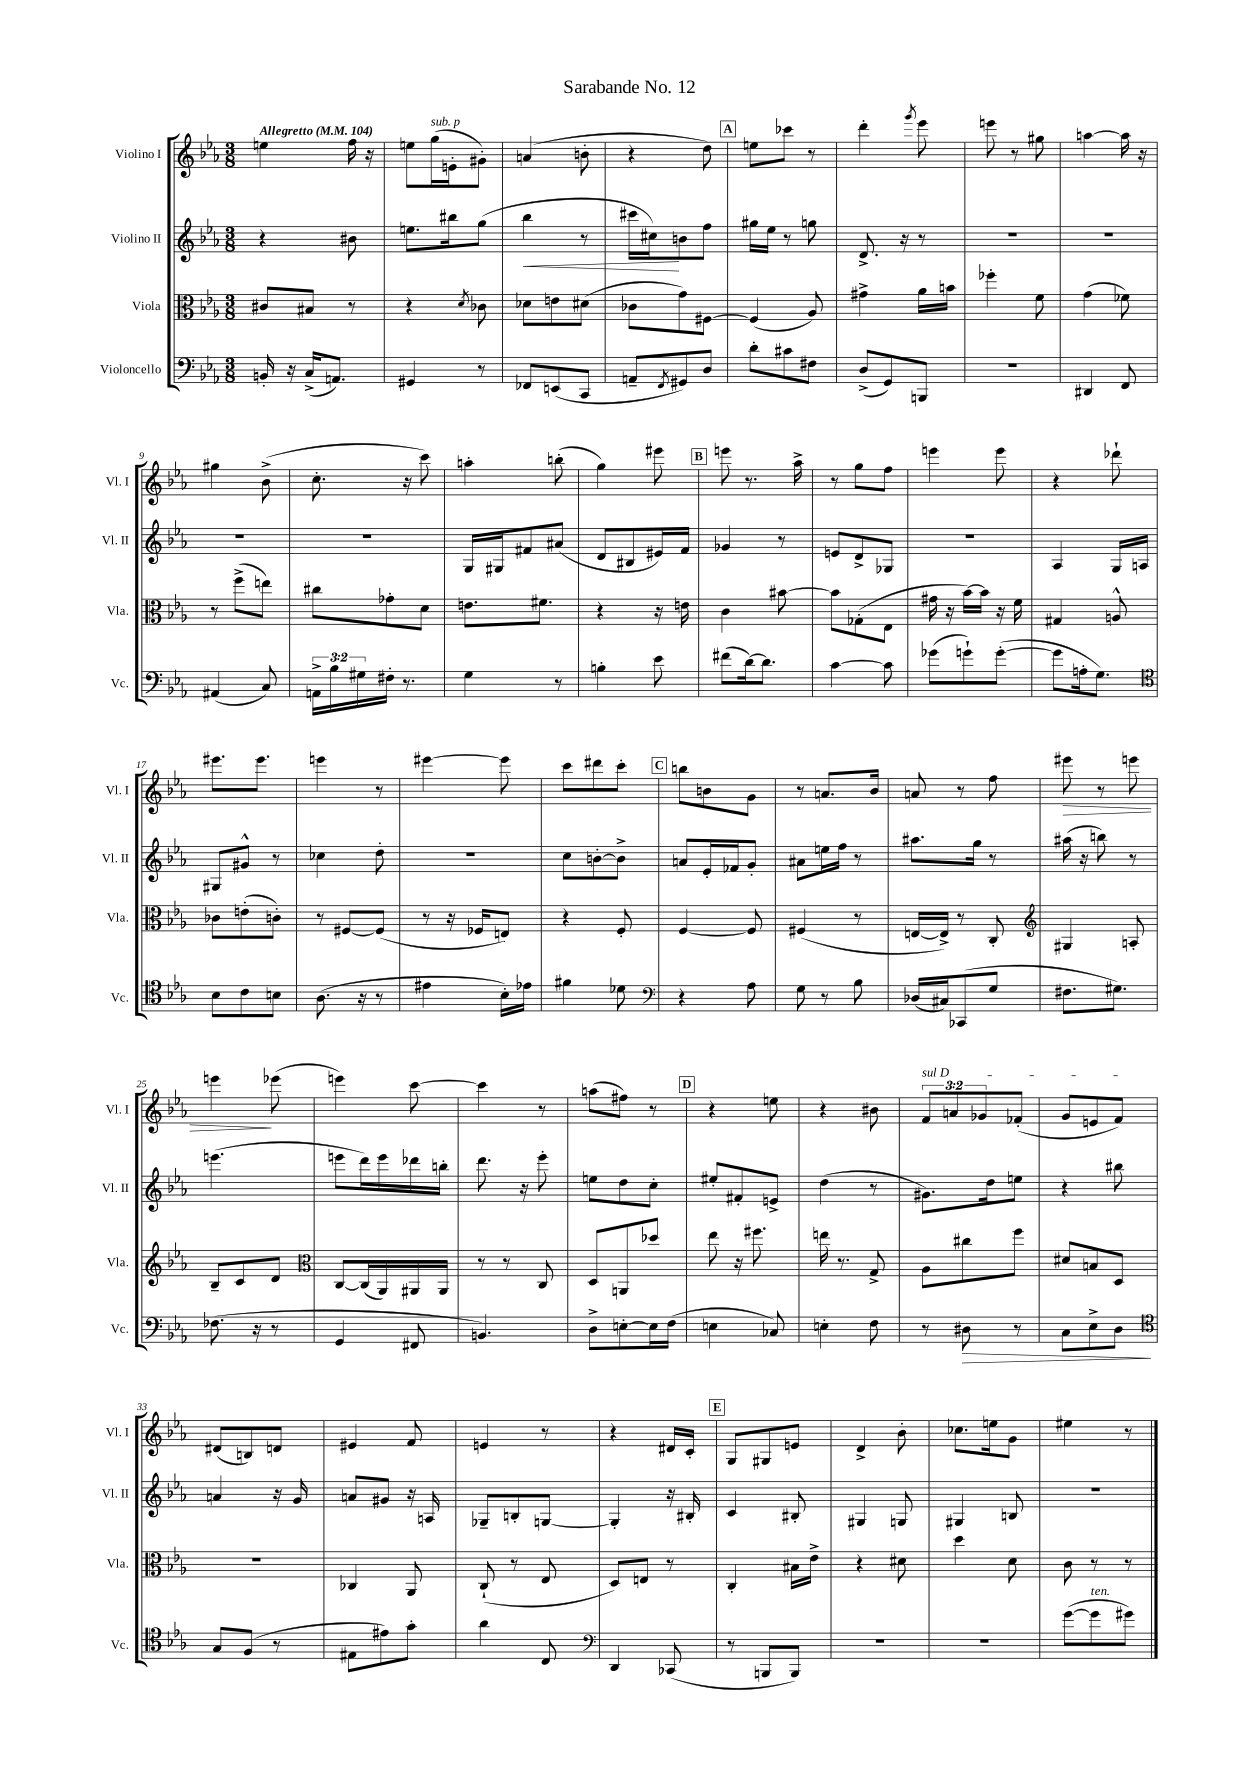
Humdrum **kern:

**kern	**dynam	**kern	**kern	**dynam	**kern	**dynam
*part4	*part4	*part3	*part2	*part2	*part1	*part1
*staff4	*staff4	*staff3	*staff2	*staff2	*staff1	*staff1
*I"Violoncello	*	*I"Viola	*I"Violino II	*	*I"Violino I	*
*I'Vc.	*	*I'Vla.	*I'Vl. II	*	*I'Vl. I	*
*clefF4	*	*clefC3	*clefG2	*	*clefG2	*
*k[b-e-a-]	*	*k[b-e-a-]	*k[b-e-a-]	*	*k[b-e-a-]	*
*M3/8	*	*M3/8	*M3/8	*	*M3/8	*
*MM104	*	*MM104	*MM104	*	*MM104	*
=1	=1	=1	=1	=1	=1	=1
!	!	!	!	!	!LO:TX:a:B:t=Allegretto	!
16BBn'/	.	8c#X/L	4r	.	4een\	.
16r	.	.	.	.	.	.
(16C^/KL	.	8B#X/J	.	.	.	.
8.AAn/J)	.	.	.	.	.	.
.	.	8r	8b#X\	.	16ff\	.
.	.	.	.	.	16r	.
=2	=2	=2	=2	=2	=2	=2
4GG#X/	.	4r	8.een\L	.	8een\L	.
!	!	!	!	!	!LO:TX:a:i:t=sub. p	!
.	.	.	.	.	(16gg\L	.
.	.	.	16bb#X\k	.	16en'\J	.
.	.	8qd/	.	.	.	.
8r	.	8c-X\	(8gg\J	.	8g#X'\J)	.
=3	=3	=3	=3	=3	=3	=3
!	!	!	!	!LO:HP:b	!	!
8FF-X/L	.	8d-X\L	4bb-\	<	(4an/	.
(8EEn/	.	8en\	.	.	.	.
8CC/J	.	(8d#X\J	8r	.	8bn'\	.
=4	=4	=4	=4	=4	=4	=4
8AAn~/L	.	8c-X\L	16ccc#X\LL	.	4r	.
.	.	.	16cc#X\J)	.	.	.
8qFF/	.	.	.	.	.	.
8GG#X/)	.	8g\)	8bn\	[	.	.
8D/J	.	[8F#X\J	8ff\J	.	8dd\)	.
!!LO:REH:place=s1:t=A
=5	=5	=5	=5	=5	=5	=5
8d'\L	.	(4F#/]	16gg#X\LL	.	8een\L	.
.	.	.	16ee-\JJ	.	.	.
8c#X\	.	.	8r	.	8ccc-X\J	.
8F#X\J	.	8A-/)	8ggn\	.	8r	.
=6	=6	=6	=6	=6	=6	=6
(8D^/L	.	4g#X^\	8.d^/	.	4ddd'\	.
8GG/)	.	.	.	.	.	.
.	.	.	16r	.	.	.
.	.	.	.	.	8qggg/	.
8BBBn/J	.	16a-\LL	8r	.	8eee-\	.
.	.	16bn\JJ	.	.	.	.
=7	=7	=7	=7	=7	=7	=7
4.r	.	4ff-X'\	4.r	.	8eeen\	.
.	.	.	.	.	8r	.
.	.	8f\	.	.	8gg#X\	.
=8	=8	=8	=8	=8	=8	=8
4DD#X/	.	(4g\	4.r	.	[4aan\	.
8FF/	.	8f-X\)	.	.	16aa\]	.
.	.	.	.	.	16r	.
!!LO:LB:g=z
=9	=9	=9	=9	=9	=9	=9
(4AA#X/	.	8r	4.r	.	4gg#X\	.
.	.	(8ff^\L	.	.	.	.
8C/)	.	8een\J)	.	.	(8b-^\	.
=10	=10	=10	=10	=10	=10	=10
24AAn^\LL	.	8cc#X\L	4.r	.	8.cc'\	.
24B-\	.	.	.	.	.	.
24G#X\	.	.	.	.	.	.
16F#X'\JJ	.	8g-X'\	.	.	.	.
8.r	.	.	.	.	16r	.
.	.	8d\J	.	.	8ccc\)	.
=11	=11	=11	=11	=11	=11	=11
4G\	.	8.en\L	16G/LL	.	4aan'\	.
.	.	.	16G#X/J	.	.	.
.	.	.	8f#X/	.	.	.
.	.	8.f#X\J	.	.	.	.
8r	.	.	(8a#X/J	.	(8bbn'\	.
=12	=12	=12	=12	=12	=12	=12
4Bn'\	.	4r	8d/L	.	4gg\)	.
.	.	.	8B#X/	.	.	.
8e-\	.	16r	16e#X/L)	.	8eee#X\	.
.	.	16en\	16f/JJ	.	.	.
!!LO:REH:place=s1:t=B
=13	=13	=13	=13	=13	=13	=13
(8f#X\L	.	4c\	4g-X/	.	8eeen\	.
[16d\k)	.	.	.	.	8.r	.
8.d\J]	.	.	.	.	.	.
.	.	[8b#X\	8r	.	.	.
.	.	.	.	.	16aa-^\	.
=14	=14	=14	=14	=14	=14	=14
[4c\	.	8b#\L]	8en/L	.	8r	.
.	.	(8G-X'\	8d^/	.	8gg\L	.
8c\]	.	8E-\J	8G-X/J	.	8ff\J	.
=15	=15	=15	=15	=15	=15	=15
(8g-X\L	.	16g#X\	4.r	.	4eeen\	.
.	.	16r	.	.	.	.
8gn`\)	.	[16b-\LL)	.	.	.	.
.	.	16b-\JJ]	.	.	.	.
([8g'\J	.	16r	.	.	8eee\	.
.	.	16f\	.	.	.	.
=16	=16	=16	=16	=16	=16	=16
8g\L]	.	4G#X/	4A-/	.	4r	.
16An'\k	.	.	.	.	.	.
8.G\J)	.	.	.	.	.	.
.	.	8An^^/	16G/LL	.	8ddd-X`\	.
.	.	.	16An/JJ	.	.	.
!!LO:LB:g=z
=17	=17	=17	=17	=17	=17	=17
*clefC4	*	*	*	*	*	*
8B-\L	.	8c-X\L	8G#X/L	.	8.eee#X\L	.
8c\	.	(8en'\	8g#X^^/J	.	.	.
.	.	.	.	.	8.eee#\J	.
8Bn\J	.	8cn'\J)	8r	.	.	.
=18	=18	=18	=18	=18	=18	=18
(8.A-\	.	8r	4cc-X\	.	4eeen\	.
.	.	[8F#X/L	.	.	.	.
16r	.	.	.	.	.	.
8r	.	(8F#/J]	8dd'\	.	8r	.
=19	=19	=19	=19	=19	=19	=19
4e#X\	.	8r	4.r	.	[4eee#X\	.
.	.	16r	.	.	.	.
.	.	16F-X/KL	.	.	.	.
16B-'\LL)	.	8En/J)	.	.	8eee#\]	.
16e-X\JJ	.	.	.	.	.	.
=20	=20	=20	=20	=20	=20	=20
4f#X\	.	4r	8cc\L	.	8ccc\L	.
.	.	.	[8bn'\	.	8ddd#X\	.
8d-X\	.	8F'/	8b^\J]	.	8ccc'\J	.
!!LO:REH:place=s1:t=C
=21	=21	=21	=21	=21	=21	=21
*clefF4	*	*	*	*	*	*
4r	.	[4F/	8an/L	.	8bbn\L	.
.	.	.	16e-'/L	.	8bn\	.
.	.	.	16f-X/J	.	.	.
8A-\	.	8F/]	8g'/J	.	8g\J	.
=22	=22	=22	=22	=22	=22	=22
8G\	.	(4F#X/	8a#X\L	.	8r	.
8r	.	.	16een\L	.	8.an/L	.
.	.	.	16ff\JJ	.	.	.
8B-\	.	8r	8r	.	.	.
.	.	.	.	.	16b-/Jk	.
=23	=23	=23	=23	=23	=23	=23
(16D-X/LL	.	[16En/LL	8.aa#X\L	.	8an/	.
16C#X/J)	.	16E^/JJ])	.	.	.	.
(8CC-X/	.	8r	.	.	8r	.
.	.	.	16gg\Jk	.	.	.
8G/J	.	8C'/	8r	.	8ff\	.
=24	=24	=24	=24	=24	=24	=24
*	*	*clefG2	*	*	*	*
!	!	!	!	!	!	!LO:HP:b
8.F#X\L	.	4G#X/	(16aa#X\	.	8eee#X\	>
.	.	.	16r	.	.	.
.	.	.	8bbn\)	.	8r	.
8.G#X\J)	.	.	.	.	.	.
.	.	8An'/	8r	.	8eeen\	.
!!LO:LB:g=z
=25	=25	=25	=25	=25	=25	=25
(8.F-X\	.	8B-~/L	(4.eeen\	.	4eeen\	.
.	.	8c/	.	.	.	.
16r	.	.	.	.	.	.
8r	.	8d/J	.	.	(8eee-X\	]
=26	=26	=26	=26	=26	=26	=26
*	*	*clefC3	*	*	*	*
4GG/	.	[8C/L	8eeen\L	.	4eeen\)	.
.	.	(16C/L]	16ddd\L)	.	.	.
.	.	16AA-/)	16eee\	.	.	.
8FF#X/	.	16AA#X/	16ddd-X\	.	[8ccc\	.
.	.	16AA#/JJ	16bbn'\JJ	.	.	.
=27	=27	=27	=27	=27	=27	=27
4.BBn/)	.	8r	8.ddd\	.	4ccc\]	.
.	.	8r	.	.	.	.
.	.	.	16r	.	.	.
.	.	8C/	8eee-'\	.	8r	.
=28	=28	=28	=28	=28	=28	=28
8D^\L	.	8D/L	8een\L	.	(8aan\L	.
[8En'\	.	8AAn/	8dd\	.	8ff#X\J)	.
16E\L]	.	8dd-X/J	8cc'\J	.	8r	.
(16F\JJ	.	.	.	.	.	.
!!LO:REH:place=s1:t=D
=29	=29	=29	=29	=29	=29	=29
4En\	.	8ee-\	8ee#X'/L	.	4r	.
.	.	16r	8f#X'/	.	.	.
.	.	8.ff#X\	.	.	.	.
8C-X/)	.	.	8en^/J	.	8een\	.
=30	=30	=30	=30	=30	=30	=30
4En'\	.	16een\	(4dd\	.	4r	.
.	.	8.r	.	.	.	.
8F\	.	8G^/	8r	.	8b#X\	.
=31	=31	=31	=31	=31	=31	=31
!	!	!	!	!	!LO:TX:a:i:t=sul D	!
8r	.	8A-\L	8.g#X\L)	.	12f/L	.
.	.	.	.	.	12an/	.
!	!LO:HP:b	!	!	!	!	!
8D#X\	>	8cc#X\	.	.	.	.
.	.	.	.	.	12g-X/	.
.	.	.	16dd\k	.	.	.
8r	.	8ff\J	8een\J	.	(8f-X'/J	.
=32	=32	=32	=32	=32	=32	=32
8C\L	.	8d#X/L	4r	.	8g/L	.
8E-^\	.	8Bn/	.	.	8en/	.
8D\J	.	8D/J	8bb#X\	.	8f/J)	.
.	]	.	.	.	.	.
!!LO:LB:g=z
=33	=33	=33	=33	=33	=33	=33
*clefC4	*	*	*	*	*	*
8G/L	.	4.r	4an/	.	(8d#X/L	.
(8F/J	.	.	.	.	8Bn/)	.
8r	.	.	16r	.	8dn/J	.
.	.	.	16g/	.	.	.
=34	=34	=34	=34	=34	=34	=34
8E#X\L	.	4C-X/	8an/L	.	4e#X/	.
8e#X\)	.	.	8g#X/J	.	.	.
8g'\J	.	8AA-/	16r	.	8f/	.
.	.	.	16An/	.	.	.
=35	=35	=35	=35	=35	=35	=35
4a-\	.	(8C`/	8G-X~/L	.	4en/	.
.	.	8r	8Bn'/	.	.	.
8C/	.	8E-/	[8Gn/J	.	8r	.
=36	=36	=36	=36	=36	=36	=36
*clefF4	*	*	*	*	*	*
4DD/	.	8D/L)	4G'/]	.	4r	.
.	.	8En/J	.	.	.	.
(8CC-X/	.	8r	16r	.	16d#X/LL	.
.	.	.	16B#X'/	.	16c'/JJ	.
!!LO:REH:place=s1:t=E
=37	=37	=37	=37	=37	=37	=37
8r	.	4C'/	4c/	.	8G/L	.
8BBBn/L	.	.	.	.	8G#X/	.
8BBB/J)	.	16B#X\LL	8B#X'/	.	8en/J	.
.	.	16e-^\JJ	.	.	.	.
=38	=38	=38	=38	=38	=38	=38
4.r	.	4r	4G#X/	.	4d^/	.
.	.	8d#X\	8Gn/	.	8b-'\	.
=39	=39	=39	=39	=39	=39	=39
4.r	.	4dd\	4G#X/	.	8.cc-X\L	.
.	.	.	.	.	16een\k	.
.	.	8d\	8Bn/	.	8g\J	.
=40	=40	=40	=40	=40	=40	=40
([8g\L	.	8c\	4.r	.	4ee#X\	.
!LO:TX:a:i:t=ten.	!	!	!	!	!	!
8g\]	.	8r	.	.	.	.
8g#X\J)	.	8r	.	.	8r	.
==	==	==	==	==	==	==
*-	*-	*-	*-	*-	*-	*-
